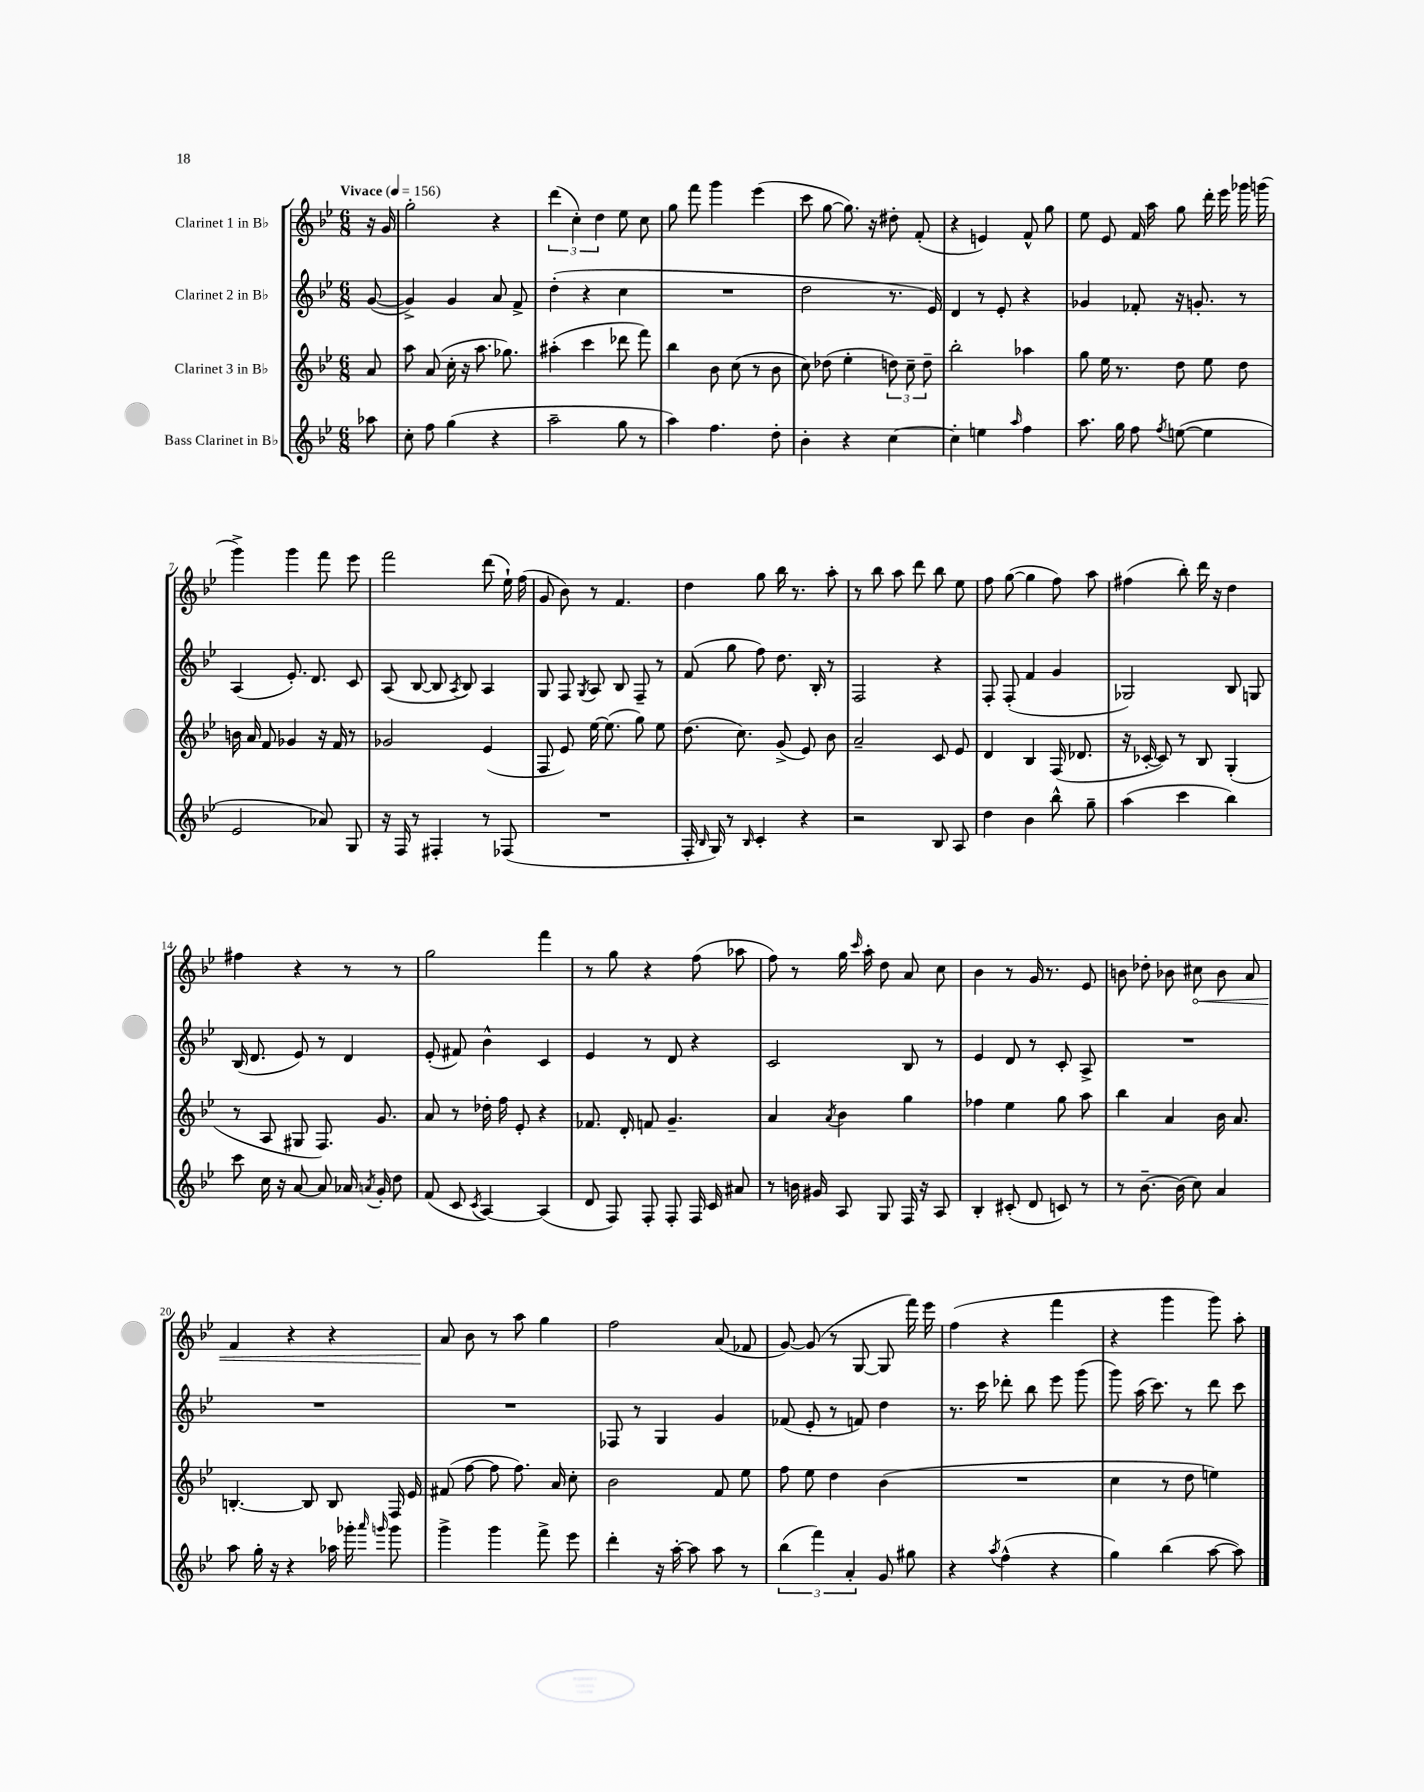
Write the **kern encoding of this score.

**kern	**kern	**kern	**kern
*staff4	*staff3	*staff2	*staff1
*clefG2	*clefG2	*clefG2	*clefG2
*k[b-e-]	*k[b-e-]	*k[b-e-]	*k[b-e-]
*M6/8	*M6/8	*M6/8	*M6/8
*MM156	*MM156	*MM156	*MM156
8aa-	8a	([8g	16r
.	.	.	16g
=	=	=	=
8cc'	8aa	4g^])	2gg'
8ff	(8a	.	.
(4gg	16cc'	4g	.
.	16r	.	.
.	8.aa	.	.
4r	.	8a	4r
.	8.gg-)	.	.
.	.	8f^	.
=	=	=	=
2aa~	(4aa#'	(4dd'	(6ddd
.	.	.	6cc')
.	4ccc	4r	.
.	.	.	6dd
8gg	8ddd-	4cc	8ee-
8r	8fff)	.	8cc
=	=	=	=
4aa)	4bb-	2.r	8gg
.	.	.	8fff
4.ff	8b-	.	4ggg
.	(8cc	.	.
.	8r	.	(4eee-
8dd'	8b-	.	.
=	=	=	=
4b-'	8cc)	2dd	8ccc
.	(8dd-	.	[8gg
4r	4ee-'	.	8.gg])
.	.	.	16r
[4cc	12dd)	8.r	8dd#'
.	12cc~	.	.
.	.	.	(8f'
.	12dd~	.	.
.	.	16e-)	.
=	=	=	=
4cc']	2bb-'	4d	4r
4ee	.	8r	4e)
.	.	8e-'	.
16qqaa	.	.	.
4ff	4aa-	4r	8f^^
.	.	.	8gg
=	=	=	=
8.aa	8gg	4g-	8ee-
.	16ee-	.	8e-
16gg	8.r	.	.
8ff	.	8f-'	16f
.	.	.	16aa
8qff	.	.	.
([8ee	8dd	16r	8gg
.	.	8.g'	.
4ee]	8ee-	.	16ddd'
.	.	.	16eee-
.	8dd	8r	16ggg-
.	.	.	(16ggg
=	=	=	=
2e-	16b	(4A	4ggg^)
.	16a	.	.
.	8f	.	.
.	4g-	8.e-')	4ggg
.	.	8.d	.
8a-)	16r	.	8fff
.	16f	.	.
8G	8r	8c	8eee-
=	=	=	=
16r	2g-	(8A	2fff
16F	.	.	.
8r	.	[8B-	.
4F#'	.	8B-]	.
.	.	8qA	.
.	.	8B-)	.
8r	(4e-	4A	(8ddd
(8F-	.	.	16ee-`)
.	.	.	(16ff
=	=	=	=
2.r	8F	8G	8g
.	8e-)	8F	8b-)
.	.	8qG	.
.	[16ee-	8A	8r
.	(8.ee-]	.	.
.	.	8B-	4.f
.	8gg)	8F~	.
.	8ee-	8r	.
=	=	=	=
16F'	(8.dd	(8f	4dd
16qqB-	.	.	.
16G)	.	.	.
8r	.	8gg	.
.	8.cc)	.	.
16qqB-	.	.	.
4c'	.	8ff)	8gg
.	(8g^	8.dd	16bb-
.	.	.	8.r
4r	8e-)	.	.
.	.	16B-'	.
.	8b-	8r	8aa'
=	=	=	=
2r	2a~	2F	8r
.	.	.	8bb-
.	.	.	8aa
.	.	.	8ddd
8B-	8c	4r	8bb-
8A	8e-	.	8ee-
=	=	=	=
4dd	4d	8F'	8ff
.	.	(8F'	([8gg
4b-	4B-	4f	4gg]
8bb-^^	(16F	4g	8ff)
.	8.d-	.	.
8gg~	.	.	8aa
=	=	=	=
(4aa	16r	2G-)	(4ff#
.	[16c-'	.	.
.	8c-])	.	.
4ccc	8r	.	8bb-')
.	8B-	.	16ddd
.	.	.	16r
4bb-)	(4G'	8B-	4dd
.	.	8G	.
=	=	=	=
8ccc	8r	(16B-	4ff#
.	.	8.d	.
16cc	8A	.	.
16r	.	.	.
[8a	8G#	8e-)	4r
8a]	8.F)	8r	.
16a-	.	4d	8r
8qa	.	.	.
16g'	8.g	.	.
8dd	.	.	8r
=	=	=	=
(8f	8a	(8e-'	2gg
8c	8r	8f#)	.
8qc	.	.	.
[4A)	16dd-'	4b-^^	.
.	16ff	.	.
.	8e-'	.	.
(4A]	4r	4c	4fff
=	=	=	=
8d	8.f-	4e-	8r
8F)	.	.	8gg
.	16d'	.	.
8F'	8f	8r	4r
8F'	4.g~	8d	.
16F	.	4r	(8ff
16c	.	.	.
8a#	.	.	8aa-
=	=	=	=
8r	4a	2c	8ff)
16b	.	.	8r
16g#	.	.	.
.	8qa	.	.
8A	4b-	.	16gg
.	.	.	16qqccc
.	.	.	16aa'
8G	.	.	8dd
16F	4gg	8B-	8a
16r	.	.	.
8A	.	8r	8cc
=	=	=	=
4B-'	4ff-	4e-	4b-
(8c#'	4ee-	8d	8r
8d	.	8r	16g
.	.	.	8.r
8c)	8gg	8c'	.
8r	8aa	8A^	8e-
=	=	=	=
8r	4bb-	2.r	8b
[8.b-~	.	.	8dd-'
.	4a	.	8b-
(16b-]	.	.	.
8cc)	.	.	8cc#
4a	16b-	.	8b-
.	8.a	.	.
.	.	.	8a
=	=	=	=
8aa	[4.B'	2.r	4f
16gg'	.	.	.
16r	.	.	.
4r	.	.	4r
.	8B]	.	.
16aa-	8B	.	4r
16ggg-'	.	.	.
16qqaaa	.	.	.
16qqggg	.	.	.
8ggg	16F	.	.
.	16e-	.	.
=	=	=	=
4ggg^	(8f#	2.r	8a
.	[8ff	.	8b-
4ggg	8ff]	.	8r
.	8.ff)	.	8aa
8fff^	.	.	4gg
.	16a	.	.
8eee-	8cc'	.	.
=	=	=	=
4ddd'	2b-	8F-	2ff
.	.	8r	.
16r	.	4G	.
[16aa'	.	.	.
8aa]	.	.	.
8aa	8f	4g	(8a
8r	8ee-	.	8f-
=	=	=	=
(6bb-	8ff	(8f-	[8g)
.	8ee-	8e-'	(8g]
6fff)	.	.	.
.	4dd	8r	8r
6a'	.	.	.
.	.	8f)	[8G
8g	(4b-	4dd	8G]
8gg#	.	.	16fff)
.	.	.	16eee-
=	=	=	=
4r	2.r	8.r	(4ff
.	.	16ccc	.
8qaa	.	.	.
(4ff^^	.	8ddd-'	4r
.	.	8bb-	.
4r	.	8eee-	4fff
.	.	(8ggg	.
=	=	=	=
4gg)	4cc	8ggg)	4r
.	.	(16aa	.
.	.	8.ccc)	.
(4bb-	8r	.	4ggg
.	8dd	8r	.
[8aa	4ee)	8ddd	8ggg)
8aa])	.	8ccc	8aa'
==	==	==	==
*-	*-	*-	*-
